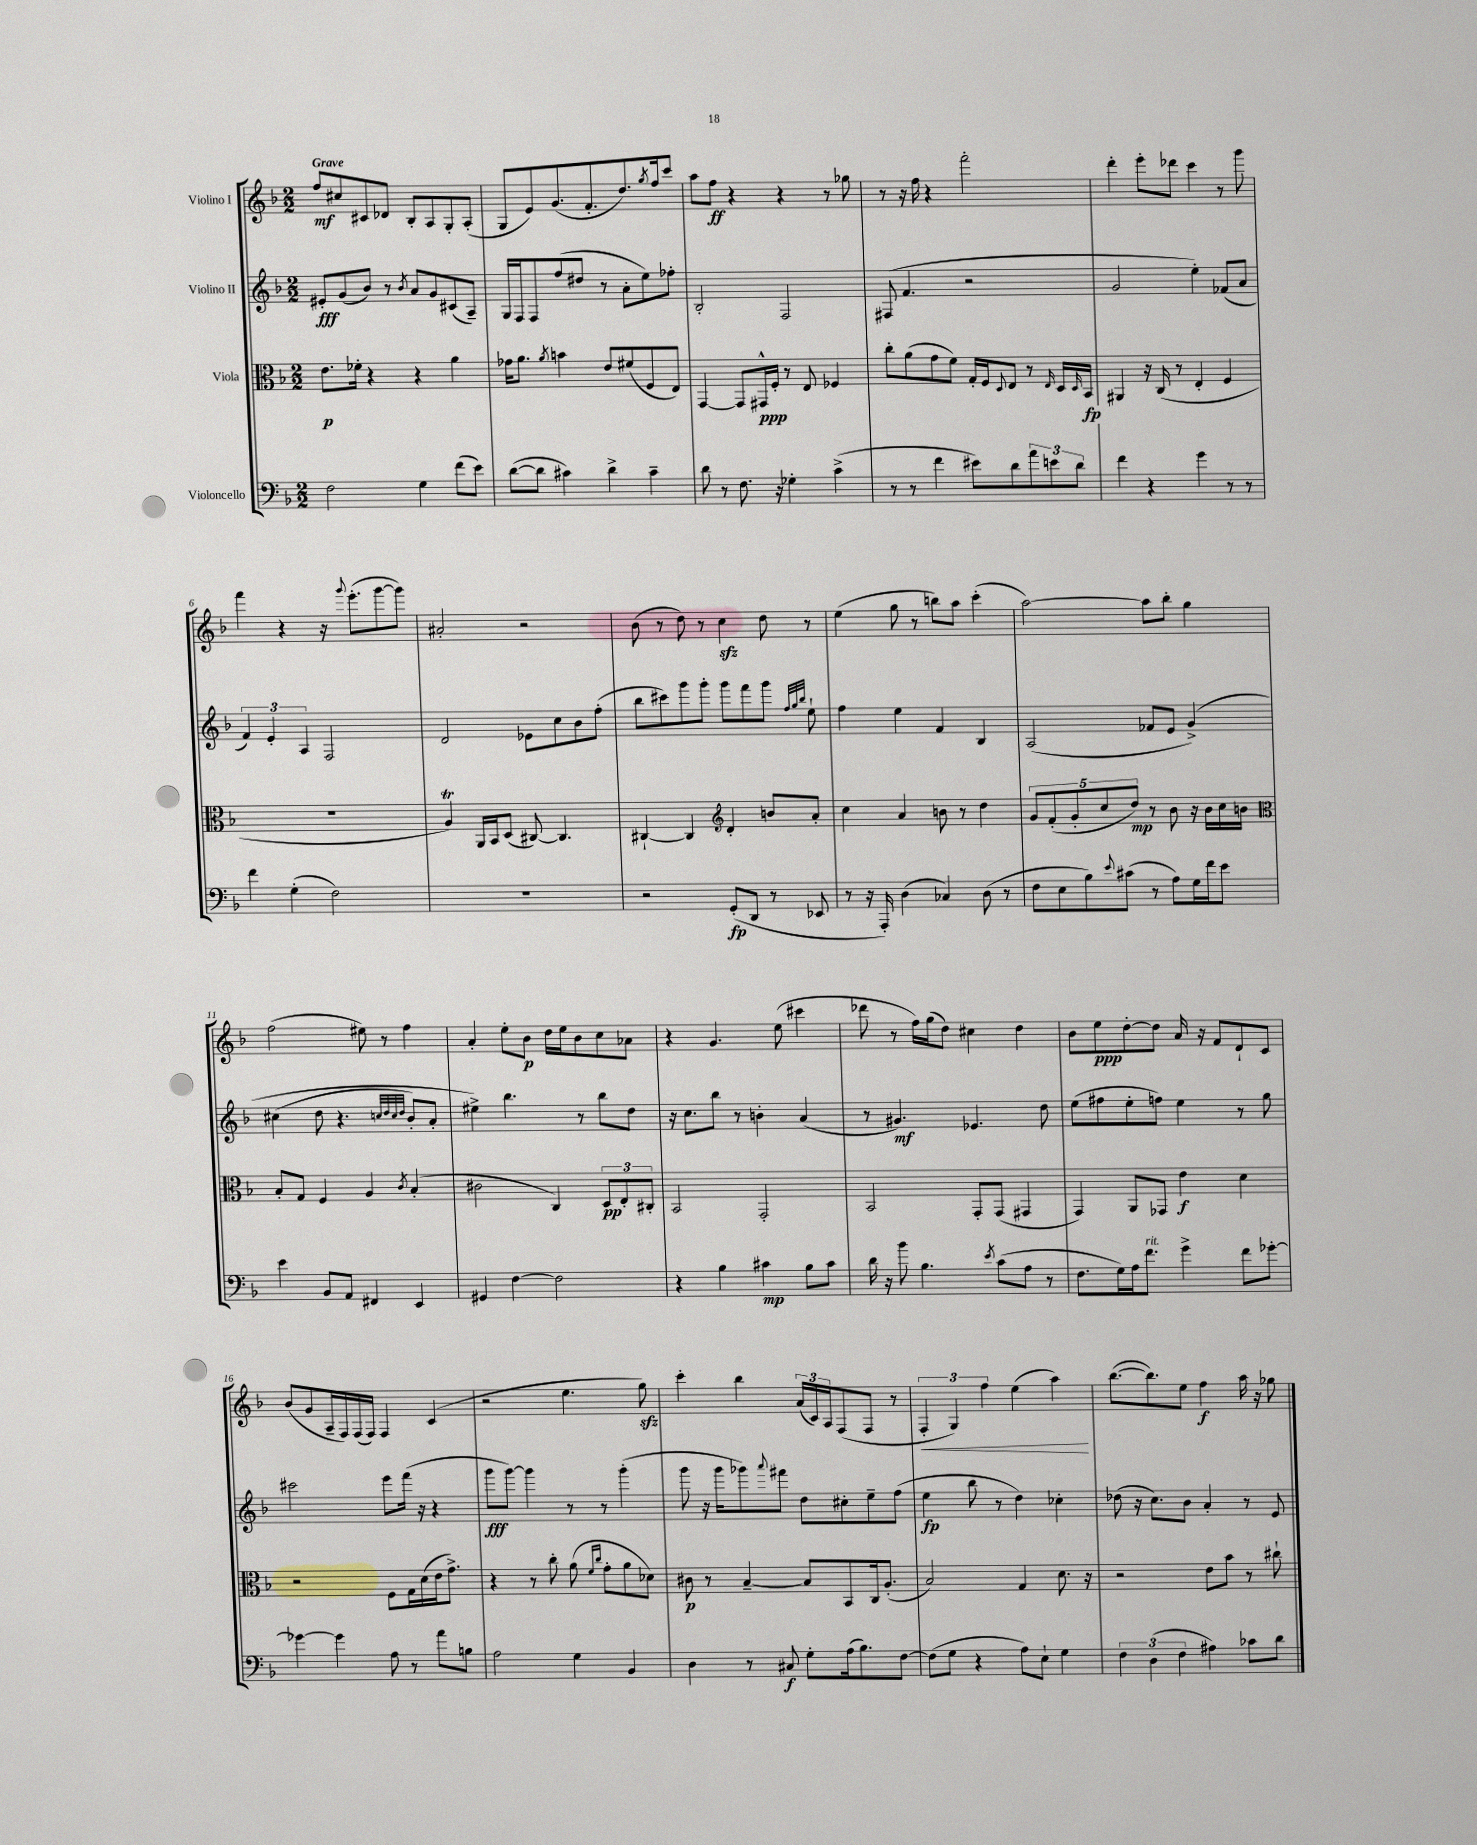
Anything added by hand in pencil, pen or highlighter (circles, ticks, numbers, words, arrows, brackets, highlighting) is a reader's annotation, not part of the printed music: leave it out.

**kern	**dynam	**kern	**dynam	**kern	**dynam	**kern	**dynam
*part4	*part4	*part3	*part3	*part2	*part2	*part1	*part1
*staff4	*staff4	*staff3	*staff3	*staff2	*staff2	*staff1	*staff1
*I"Violoncello	*	*I"Viola	*	*I"Violino II	*	*I"Violino I	*
*clefF4	*	*clefC3	*	*clefG2	*	*clefG2	*
*k[b-]	*	*k[b-]	*	*k[b-]	*	*k[b-]	*
*M2/2	*	*M2/2	*	*M2/2	*	*M2/2	*
=1	=1	=1	=1	=1	=1	=1	=1
!	!	!	!	!	!	!LO:TX:a:B:t=Grave	!
2F\	.	8.e\L	p	8e#X'/L	fff	8ff/L	mf
.	.	.	.	(8g/	.	8cc#X/	.
.	.	16f-X'\Jk	.	.	.	.	.
.	.	4r	.	8b-/J)	.	8c#X/	.
.	.	.	.	8r	.	8d-X/J	.
.	.	.	.	8qb-/	.	.	.
4G\	.	4r	.	8a/L	.	8B-'/L	.
.	.	.	.	8g/	.	8A/	.
(8f\L	.	4a\	.	(8c#X/	.	8G'/	.
8e\J)	.	.	.	8A~/J)	.	(8A'/J	.
=2	=2	=2	=2	=2	=2	=2	=2
([8d\L	.	16g-X\KL	.	16G/LL	.	8G/L	.
.	.	8.a\J	.	16F/J	.	.	.
8d\J]	.	.	.	8F/	.	8e/)	.
.	.	8qa/	.	.	.	.	.
4c#X\)	.	4bn\	.	(8ff/	.	(8.g/	.
.	.	.	.	8dd#X/J	.	.	.
.	.	.	.	.	.	8.f'/	.
4d^\	.	8e/L	.	8r	.	.	.
.	.	(8f#X/	.	8a'\L	.	8.dd/)	.
4c#~\	.	8F/	.	8ee\)	.	.	.
.	.	.	.	.	.	8qgg/	.
.	.	.	.	.	.	16ff/k	.
.	.	8E/J)	.	8ff-X'\J	.	8ccc/J	.
=3	=3	=3	=3	=3	=3	=3	=3
8d\	.	[4GG/	.	2B-'/	.	8aa\L	.
8r	.	.	.	.	.	8ff\J	ff
8.F\	.	8GG/L]	.	.	.	4r	.
.	.	16GG#X^^/L	ppp	.	.	.	.
16r	.	16F'/JJ	.	.	.	.	.
4G-X'\	.	8r	.	2F/	.	4r	.
.	.	8E/	.	.	.	.	.
(4c^\	.	4F-X/	.	.	.	8r	.
.	.	.	.	.	.	8gg-X\	.
=4	=4	=4	=4	=4	=4	=4	=4
8r	.	8cc'\L	.	(8F#X/	.	8r	.
8r	.	(8a\	.	4.f/	.	16r	.
.	.	.	.	.	.	16ff\	.
4f\	.	8g\	.	.	.	4r	.
.	.	8f\J)	.	.	.	.	.
8e#X\L)	.	16G'/LL	.	2r	.	2fff'\	.
.	.	16F/J	.	.	.	.	.
.	.	8qqD/	.	.	.	.	.
8d\	.	8E/J	.	.	.	.	.
12a\	.	8r	.	.	.	.	.
12en\	.	.	.	.	.	.	.
.	.	16qqE/	.	.	.	.	.
.	.	16D/LL	.	.	.	.	.
12d\J	.	.	.	.	.	.	.
.	.	16qqD/	.	.	.	.	.
.	.	16BB-/JJ	fp	.	.	.	.
=5	=5	=5	=5	=5	=5	=5	=5
4f\	.	4AA#X/	.	2g/	.	4ddd'\	.
4r	.	16r	.	.	.	8eee'\L	.
.	.	(16C/	.	.	.	.	.
.	.	8r	.	.	.	8ddd-X\J	.
4g\	.	4E'/	.	4ee'\)	.	4ccc\	.
8r	.	4F/	.	(8f-X/L	.	8r	.
8r	.	.	.	8a/J	.	8ggg\	.
!!LO:LB:g=z
=6	=6	=6	=6	=6	=6	=6	=6
4f\	.	1r	.	6f/)	.	4fff\	.
.	.	.	.	6e'/	.	.	.
(4G'\	.	.	.	.	.	4r	.
.	.	.	.	6A/	.	.	.
2F\)	.	.	.	2F/	.	16r	.
.	.	.	.	.	.	8qqggg/	.
.	.	.	.	.	.	(8.eee'\L	.
.	.	.	.	.	.	[8ggg\	.
.	.	.	.	.	.	8ggg\J])	.
=7	=7	=7	=7	=7	=7	=7	=7
1r	.	4At/)	.	2d/	.	2a#X'/	.
.	.	16AA/LL	.	.	.	.	.
.	.	16BB-/J	.	.	.	.	.
.	.	(8D/J	.	.	.	.	.
.	.	[8C#X/)	.	8e-X\L	.	2r	.
.	.	4.C#/]	.	8cc\	.	.	.
.	.	.	.	8b-\	.	.	.
.	.	.	.	(8ff'\J	.	.	.
=8	=8	=8	=8	=8	=8	=8	=8
2r	.	[4C#X`/	.	8bb-\L	.	(8b-\	.
.	.	.	.	8ccc#X\)	.	8r	.
.	.	4C#/]	.	8ggg\	.	8dd\)	.
.	.	.	.	8ggg'\J	.	8r	.
*	*	*clefG2	*	*	*	*	*
(8GG'/L	fp	4d'/	.	8ggg\L	.	4cczz\	.
8DD/J	.	.	.	8fff\	.	.	.
8r	.	8bn/L	.	8ggg\J	.	8dd\	.
.	.	.	.	32qqff/LLL	.	.	.
.	.	.	.	32qqgg/	.	.	.
.	.	.	.	32qqbb-/JJJ	.	.	.
8EE-X/	.	8a'/J	.	8ee`\	.	8r	.
=9	=9	=9	=9	=9	=9	=9	=9
8r	.	4cc\	.	4ff\	.	(4ee\	.
16r	.	.	.	.	.	.	.
16AAA'/)	.	.	.	.	.	.	.
(4D\	.	4a/	.	4ee\	.	8gg\	.
.	.	.	.	.	.	8r	.
4C-X/)	.	8bn\	.	4f/	.	8bbn\L)	.
.	.	8r	.	.	.	8aa\J	.
(8D\	.	4dd\	.	4B-/	.	(4ccc'\	.
8r	.	.	.	.	.	.	.
=10	=10	=10	=10	=10	=10	=10	=10
8F\L	.	10g/L	.	(2A/	.	[2aa\)	.
.	.	(10f'/	.	.	.	.	.
8E\	.	.	.	.	.	.	.
.	.	10g'/	.	.	.	.	.
8B-\)	.	.	.	.	.	.	.
.	.	10cc/	.	.	.	.	.
8qqe/	.	.	.	.	.	.	.
(8c#X\J	.	.	.	.	.	.	.
.	.	10dd/J)	mp	.	.	.	.
8r	.	8r	.	8f-X/L	.	8aa\L]	.
8A\L)	.	8b-\	.	8e/J	.	8bb-'\J	.
16G\L	.	16r	.	(4g^/)	.	4gg\	.
16f\J	.	16b-\LL	.	.	.	.	.
8e\J	.	16cc\	.	.	.	.	.
.	.	16bn\JJ	.	.	.	.	.
!!LO:LB:g=z
=11	=11	=11	=11	=11	=11	=11	=11
*	*	*clefC3	*	*	*	*	*
4e\	.	8B-'/L	.	(4cc#X\	.	(2ff\	.
.	.	8G/J	.	.	.	.	.
8BB-/L	.	4F/	.	8dd\	.	.	.
8AA/J	.	.	.	4.r	.	.	.
4FF#X/	.	4A/	.	.	.	8ee#X\)	.
.	.	.	.	.	.	8r	.
.	.	.	.	32qqccn/LLL	.	.	.
.	.	.	.	32qqdd/	.	.	.
.	.	.	.	32qqcc/	.	.	.
.	.	8qc/	.	32qqdd/JJJ	.	.	.
4EE/	.	(4B-'/	.	8b-'/L)	.	4ff\	.
.	.	.	.	8a'/J	.	.	.
=12	=12	=12	=12	=12	=12	=12	=12
4GG#X/	.	2c#X\	.	4ee#X^\)	.	4a'/	.
[4F\	.	.	.	4.bb-\	.	8ee'\L	.
.	.	.	.	.	.	8b-\J	p
2F\]	.	4C/)	.	.	.	16dd\LL	.
.	.	.	.	.	.	16ee\J	.
.	.	.	.	8r	.	8b-\	.
.	.	12D/L	pp	8bb-\L	.	8cc\	.
.	.	12E'/	.	.	.	.	.
.	.	.	.	8dd\J	.	8a-X\J	.
.	.	12C#X'/J	.	.	.	.	.
=13	=13	=13	=13	=13	=13	=13	=13
4r	.	2BB-/	.	16r	.	4r	.
.	.	.	.	8.cc\L	.	.	.
4B-\	.	.	.	8bb-\J	.	4.g/	.
.	.	.	.	8r	.	.	.
4c#X\	mp	2GG'/	.	4bn'\	.	.	.
.	.	.	.	.	.	(8ee\	.
8B-\L	.	.	.	(4a/	.	4ccc#X\	.
8c#\J	.	.	.	.	.	.	.
=14	=14	=14	=14	=14	=14	=14	=14
16d\	.	2BB-/	.	8r	.	8ddd-X\	.
16r	.	.	.	.	.	.	.
8b-\	.	.	.	4.g#X/)	mf	8r	.
4.B-\	.	.	.	.	.	16ff\LL)	.
.	.	.	.	.	.	(16gg\J	.
.	.	.	.	.	.	8dd\J)	.
.	.	8GG'/L	.	4.e-X/	.	4cc#X\	.
8qe/	.	.	.	.	.	.	.
(8c\L	.	(8GG/J	.	.	.	.	.
8A\J	.	4GG#X/	.	.	.	4dd\	.
8r	.	.	.	8dd\	.	.	.
=15	=15	=15	=15	=15	=15	=15	=15
8.F\L	.	4GG/)	.	(8ee\L	.	8b-\L	.
.	.	.	.	8ff#X\	.	8ee\	ppp
16G\L)	.	.	.	.	.	.	.
16A\J	.	8AA/L	.	8ee'\	.	[8dd'\	.
!LO:TX:a:i:t=rit.	!	!	!	!	!	!	!
8.f\J	.	.	.	.	.	.	.
.	.	8GG-X/J	.	8ffn\J)	.	8dd\J]	.
4g^\	.	4e\	f	4ee\	.	16a/	.
.	.	.	.	.	.	16r	.
.	.	.	.	.	.	8f/L	.
8f\L	.	4d\	.	8r	.	8d`/	.
[8g-X'\J	.	.	.	8gg\	.	8c/J	.
!!LO:LB:g=z
=16	=16	=16	=16	=16	=16	=16	=16
4g-X\_	.	2r	.	2ccc#X\	.	(8b-/L	.
.	.	.	.	.	.	8g/	.
4g-\]	.	.	.	.	.	16A~/L	.
.	.	.	.	.	.	16F/)	.
.	.	.	.	.	.	(16F/	.
.	.	.	.	.	.	16F/JJ)	.
8A\	.	8F\L	.	8eee\L	.	4F/	.
8r	.	16G\L	.	(16fff\Jk	.	.	.
.	.	(16d\	.	16r	.	.	.
8a\L	.	16e\J	.	4r	.	(4c/	.
.	.	8.g^\J)	.	.	.	.	.
8Bn\J	.	.	.	.	.	.	.
=17	=17	=17	=17	=17	=17	=17	=17
2A\	.	4r	.	8ggg\L	fff	2r	.
.	.	.	.	[8ggg\J)	.	.	.
.	.	8r	.	4ggg\]	.	.	.
.	.	8cc'\	.	.	.	.	.
4G\	.	(8a\	.	8r	.	4.ee\	.
.	.	16qqf/LL	.	.	.	.	.
.	.	16qqcc/JJ	.	.	.	.	.
.	.	8g'\L	.	8r	.	.	.
4BB-/	.	8a\	.	(4ggg'\	.	.	.
.	.	8d-X\J)	.	.	.	8ggzz\)	.
=18	=18	=18	=18	=18	=18	=18	=18
4D\	.	8c#X\	p	8ggg\	.	4ccc'\	.
.	.	8r	.	16r	.	.	.
.	.	.	.	16ggg\KL	.	.	.
8r	.	[4B-~/	.	8ggg-X\)	.	4bb-\	.
.	.	.	.	8qqaaa/	.	.	.
8C#X/	f	.	.	8fff#X\J	.	.	.
8G'\L	.	8B-/L]	.	8dd\L	.	(24a/LL	.
.	.	.	.	.	.	24c/)	.
.	.	.	.	.	.	24A/J	.
(16A\k	.	8BB-/	.	8cc#X'\	.	(8F/	.
8.B-\)	.	.	.	.	.	.	.
.	.	16C/k	.	8ee~\	.	8F/J	.
.	.	(8.A'/J	.	.	.	.	.
[8F\J	.	.	.	(8ff\J	.	8r	.
=19	=19	=19	=19	=19	=19	=19	=19
!	!	!	!	!	!	!	!LO:HP:b
(8F\L]	.	2B-/)	.	4ee\	fp	6F'/	<
8G\J	.	.	.	.	.	.	.
.	.	.	.	.	.	6G/)	.
4r	.	.	.	8bb-\	.	.	.
.	.	.	.	.	.	6ff\	.
.	.	.	.	8r	.	.	.
8A\L)	.	4G/	.	4dd\)	.	(4ee\	.
8E`\J	.	.	.	.	.	.	.
4G\	.	8.d\	.	4cc-X'\	.	4aa\)	.
.	.	16r	.	.	.	.	.
.	.	.	.	.	.	.	[
=20	=20	=20	=20	=20	=20	=20	=20
6F\	.	2r	.	(8dd-X\	.	([8.bb-\L	.
.	.	.	.	16r	.	.	.
(6D\	.	.	.	.	.	.	.
.	.	.	.	8.cc\L)	.	8.bb-\])	.
6F\	.	.	.	.	.	.	.
.	.	.	.	8b-\J	.	8ee\J	.
4A#X\)	.	8e\L	.	4a'/	.	4ff\	f
.	.	8b-\J	.	.	.	.	.
8c-X\L	.	8r	.	8r	.	16aa\	.
.	.	.	.	.	.	16r	.
8d\J	.	8cc#X`\	.	8e/	.	8gg-X\	.
==	==	==	==	==	==	==	==
*-	*-	*-	*-	*-	*-	*-	*-
